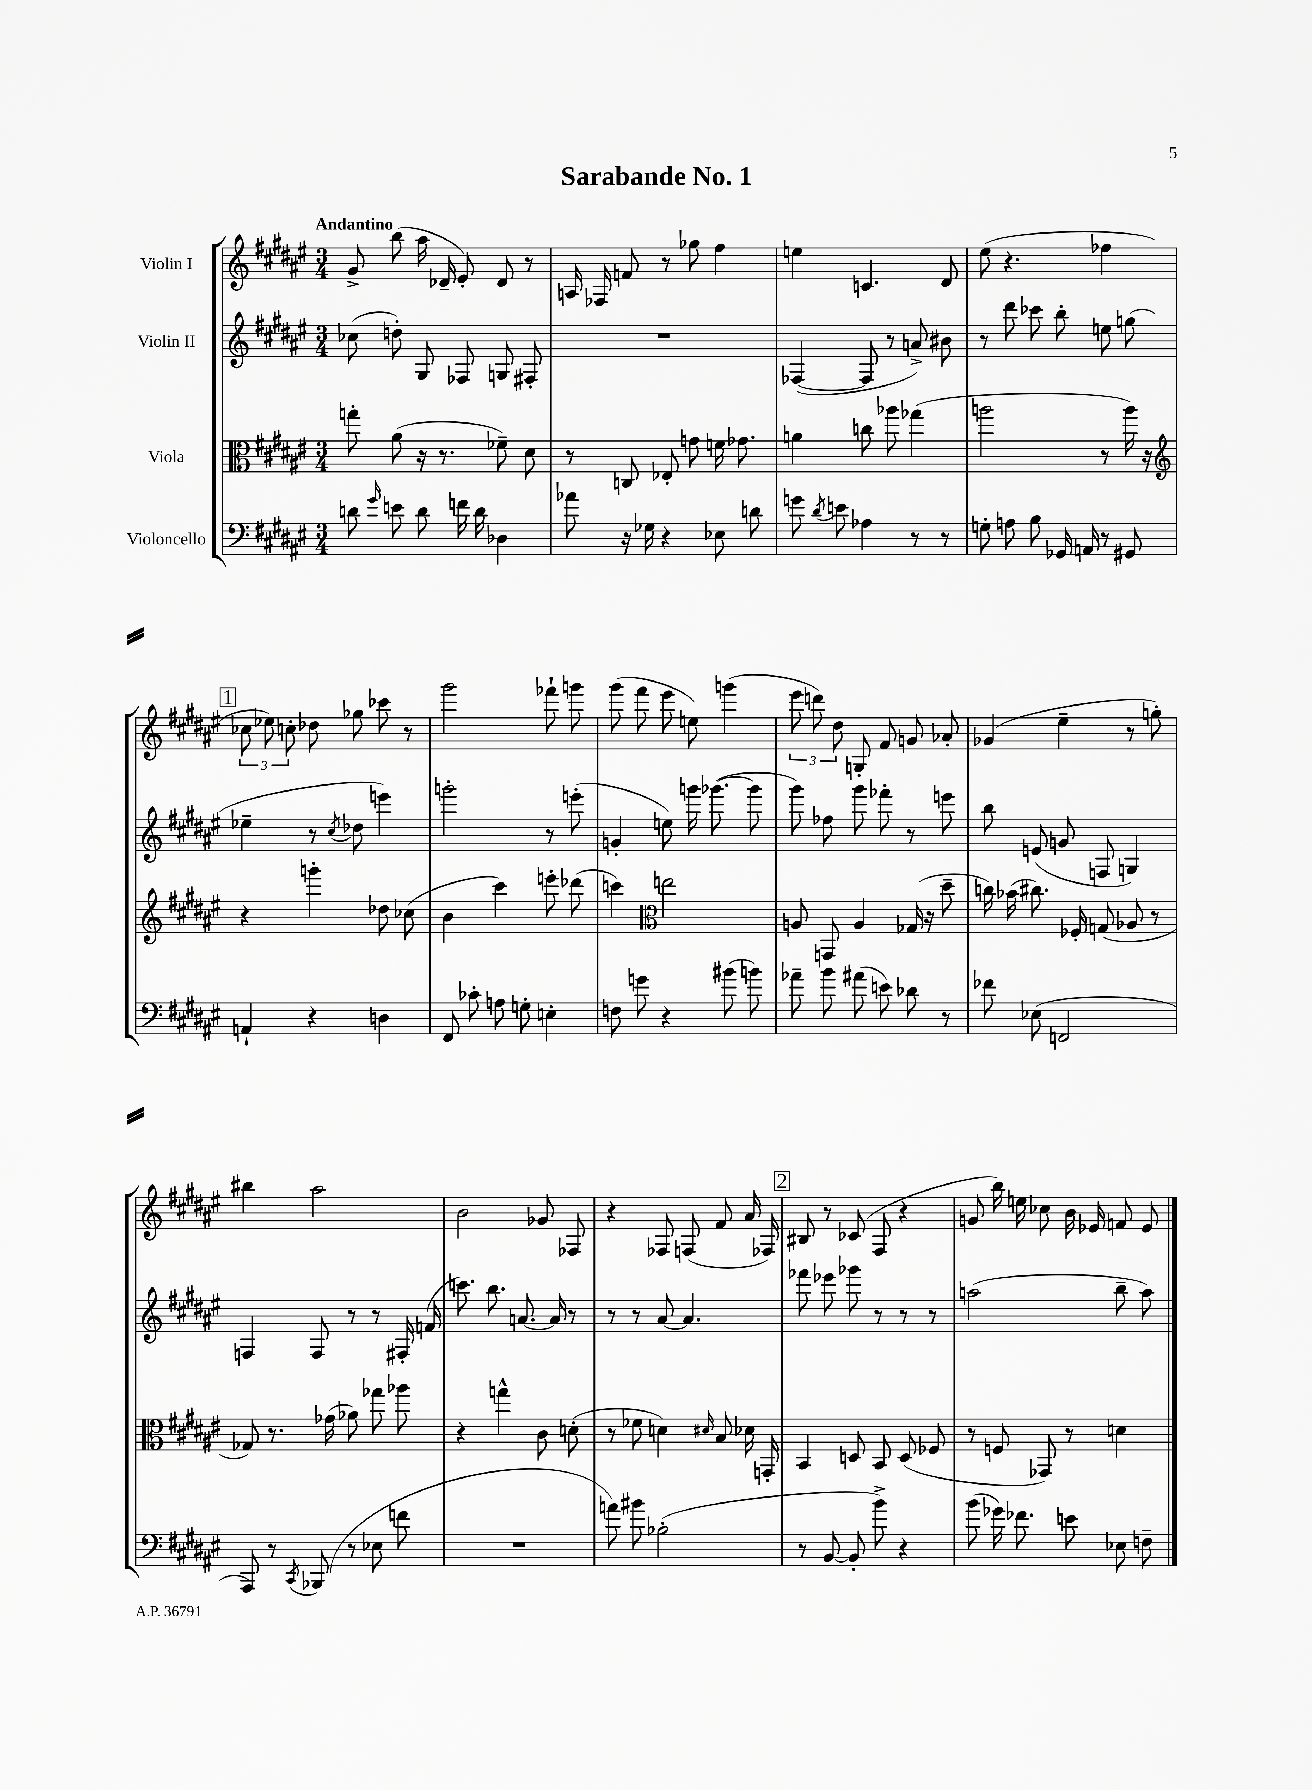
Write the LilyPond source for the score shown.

\header { title = "Sarabande No. 1" }
<<
\new StaffGroup <<
\new Staff = "s0" \with { instrumentName = "Violin I" } {
    \clef treble \key fis \major \numericTimeSignature \time 3/4 \tempo "Andantino"
    \autoBeamOff gis'8-> b''8( ais''16 des'16-- eis'8-.) des'8 r8 |
    a16 fes16 f'8 r8 ges''8 fis''4 |
    e''4 c'4. dis'8 |
    eis''8( r4. fes''4 |
    \mark \markup { \box "1" } \tuplet 3/2 { ces''8 ees''8) c''8-. } des''8 ges''8 ces'''8 r8 |
    gis'''2 fes'''8-! g'''8 |
    gis'''8( fis'''8 eis'''8 e''8) g'''4( |
    \tuplet 3/2 { eis'''8 d'''8) dis''8 } g8-. fis'8 g'8 aes'8-. |
    ges'4( eis''4-- r8 g''8-.) |
    bis''4 ais''2 |
    b'2 ges'8 fes8 |
    r4 fes8 f8( fis'8 ais'16 fes16) |
    \mark \markup { \box "2" } bis8 r8 ces'8( fis8 r4 |
    g'8 b''16) e''16 ces''8 b'16 ees'16 f'8 ees'8 \bar "|." |
}
\new Staff = "s1" \with { instrumentName = "Violin II" } {
    \clef treble \key fis \major \numericTimeSignature \time 3/4
    \autoBeamOff ces''8( d''8-.) gis8 fes8 g8 fis8-. |
    R2. |
    fes4~( fes8 r8 a'8->) bis'8 |
    r8 dis'''8 ces'''8 b''8-. e''8 g''8( |
    \mark \markup { \box "1" } ees''4-- r8 \acciaccatura { cis''8 } des''8 e'''4) |
    g'''2-. r8 e'''8-.( |
    g'4-. e''8) g'''16 ges'''8.~( ges'''8 |
    gis'''8) fes''8 gis'''8 fes'''8-. r8 e'''8 |
    b''8 e'8( g'8 f8 g4) |
    f4 f8 r8 r8 fis16-. f'16( |
    c'''8.) b''8. a'8.~ a'16 r8 |
    r8 r8 ais'8~ ais'4. |
    \mark \markup { \box "2" } fes'''8 ees'''8 ges'''8 r8 r8 r8 |
    a''2( b''8-- a''8) \bar "|." |
}
\new Staff = "s2" \with { instrumentName = "Viola" } {
    \clef alto \key fis \major \numericTimeSignature \time 3/4
    \autoBeamOff g''8-. ais'8( r16 r8. fes'8--) dis'8 |
    r8 c8 ees8-. g'8 f'16 ges'8. |
    a'4 c''8 aes''8 ges''4( |
    a''2 r8 a''16) r16 |
    \mark \markup { \box "1" } \clef treble r4 g'''4-. des''8 ces''8( |
    b'4 cis'''4) e'''8-. des'''8( |
    c'''4) \clef alto e''2 |
    a8 g,8 a4 ges16( r16 dis''8-- |
    c''16) bes'16( cis''8.) fes16-. g8( aes8 r8 |
    ges8) r8. ges'16( aes'8) ges''8 aes''8 |
    r4 g''4-^ cis'8 d'8-.( |
    r8 fes'8 d'4) \grace { dis'16 } b8 des'16 g,16-. |
    \mark \markup { \box "2" } b,4 d8 b,8 d8( fes8 |
    r8 f8 ges,8) r8 d'4 \bar "|." |
}
\new Staff = "s3" \with { instrumentName = "Violoncello" } {
    \clef bass \key fis \major \numericTimeSignature \time 3/4
    \autoBeamOff d'8 \grace { gis'16 } e'8 d'8 f'16 d'16 des4 |
    aes'8 r16 ges16 r4 ees8 d'8 |
    g'8 \acciaccatura { dis'8 } e'8 aes4 r8 r8 |
    g8-. a8 b8 ges,16 a,16 r8 gis,8 |
    \mark \markup { \box "1" } a,4-! r4 d4 |
    fis,8 ces'8-. a8 g8-. e4-. |
    f8 g'8 r4 bis'8( b'8) |
    aes'8-- b'8 ais'8( e'8) des'8 r8 |
    fes'8 ees8( f,2 |
    ais,,8) r8 \acciaccatura { cis,8 } bes,,8( r8 ees8 f'8 |
    R2. |
    a'8) bis'8 bes2-.( |
    \mark \markup { \box "2" } r8 b,8~ b,8-. b'8->) r4 |
    b'8( ges'16) fes'8. e'8 ees8 f8-- \bar "|." |
}
>>
>>
\layout { \context { \Score \remove "Bar_number_engraver" } }
